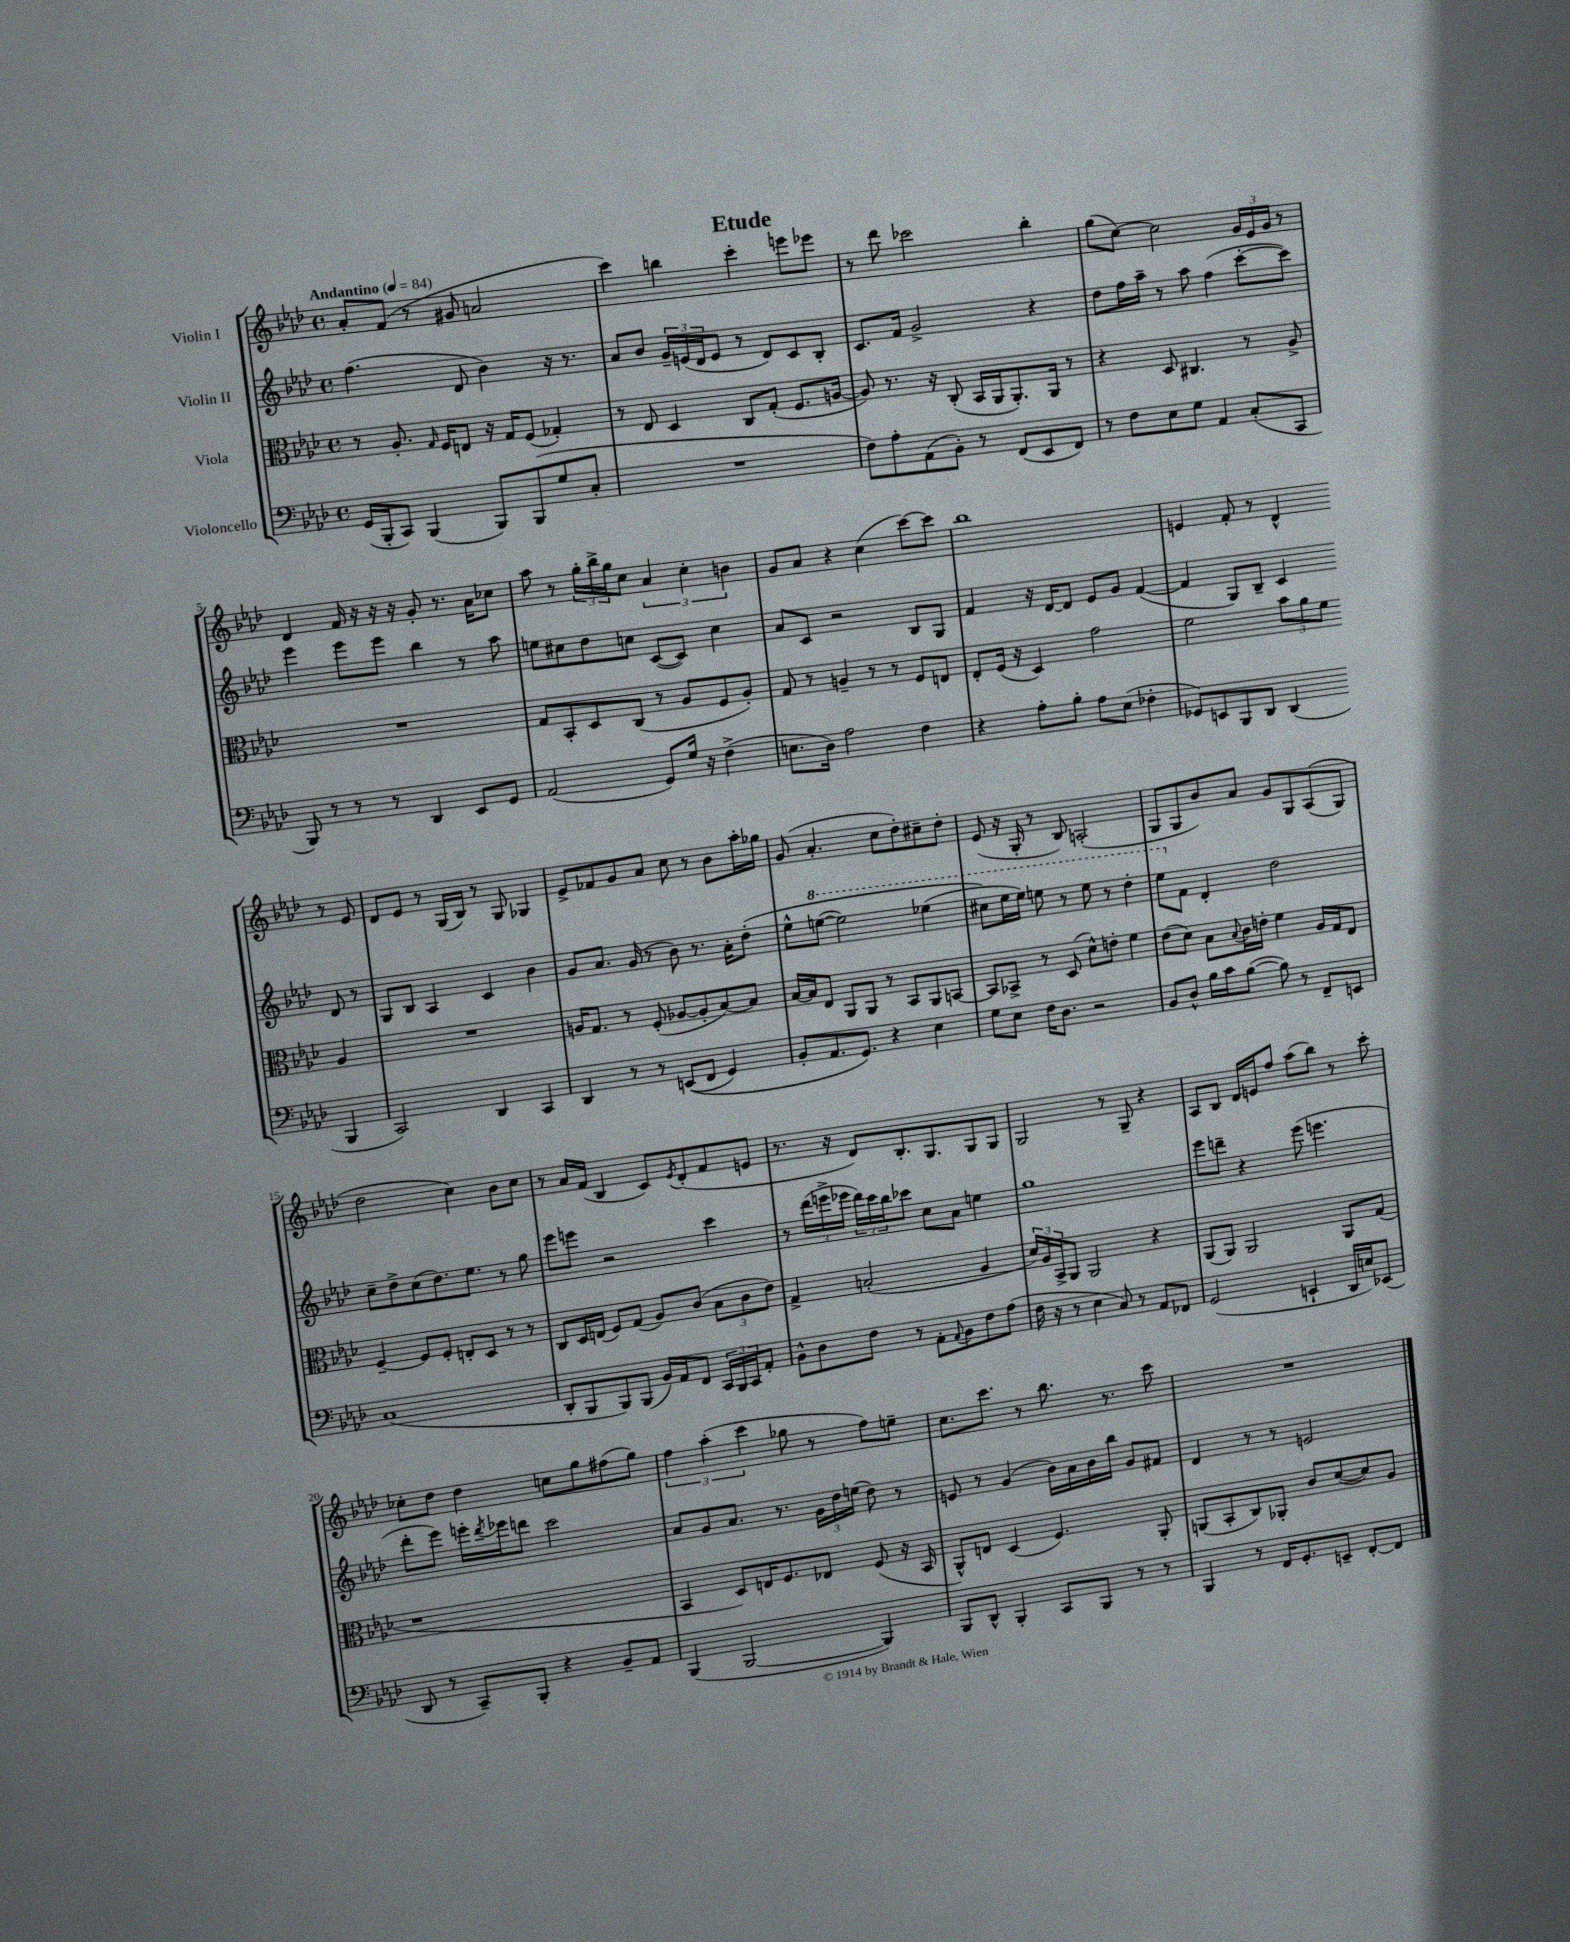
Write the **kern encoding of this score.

**kern	**kern	**kern	**kern
*staff4	*staff3	*staff2	*staff1
*clefF4	*clefC3	*clefG2	*clefG2
*k[b-e-a-d-]	*k[b-e-a-d-]	*k[b-e-a-d-]	*k[b-e-a-d-]
*M4/4	*M4/4	*M4/4	*M4/4
*met(c)	*met(c)	*met(c)	*met(c)
*MM84	*MM84	*MM84	*MM84
(16GG	8r	(4.ff	8a-'
16BBB-'	.	.	.
8CC)	8.A-'	.	(8f
(4BBB-	.	.	8r
.	16qqG	.	.
.	16F	.	.
.	8E	8d-	8g#
8BBB-)	16r	4b-)	2a
.	16G	.	.
(8BBB-	(8F	.	.
8G	4G-')	16r	.
.	.	8.r	.
8C'	.	.	.
=	=	=	=
1r	8r	8a-	4ccc)
.	8E-	8b-	.
.	4D-	24g~	4bb
.	.	(24e	.
.	.	24d-	.
.	.	8e	.
.	8C	8r	4ccc'
.	(8G'	8d-)	.
.	8.F	8c	8eee
.	.	8B-'	8eee-
.	[16A	.	.
=	=	=	=
8F)	8A])	8.c	8r
8A-'	8.r	.	8ddd-
.	.	16f	.
(8AA-	.	2g^	2ccc-
.	16r	.	.
8BB-')	(8C'	.	.
8r	16BB-	.	.
.	16AA-	.	.
(8FF	8.AA-')	.	.
8EE-	.	4r	4bb-'
.	16AA-	.	.
8FF)	8r	.	.
=	=	=	=
8r	4r	8dd-	(8gg
8F	.	16ff	[8cc)
.	.	16aa-~	.
8E-	8D-	8r	2cc]
8G	4.C#	8aa-	.
4AA-	.	(4ff	.
(8C'	8r	[8ccc'	24g
.	.	.	24e-
.	.	.	24g
8CC	8A-^	8ccc])	8r
=	=	=	=
8BBB-)	1r	4eee-	4d-
8r	.	.	.
8r	.	8eee-	16f
.	.	.	16r
8r	.	8eee-	16r
.	.	.	16r
4DD-	.	4bb-	8g'
.	.	.	8.r
8EE-	.	8r	.
.	.	.	16a-
8GG	.	8aa-	8cc-
=	=	=	=
(2AA-	8G	8ee	8aa-
.	8BB-'	8cc#	8r
.	8D-	8dd-	24gg'
.	.	.	24bb-^
.	.	.	24gg
.	(8C	8cc	8cc
8GG)	8r	([8c	6a-
16G	8A-	8c])	.
.	.	.	6cc'
16r	.	.	.
(4F^	8F	4cc	.
.	.	.	6b
.	8A-')	.	.
=	=	=	=
8.E	8G	8a-	8g
.	8r	8c	8a-
16D-)	.	.	.
2A-	4A~	2r	4r
.	8r	.	(4cc
.	8r	.	.
4F	8F	8B-	[8ccc)
.	8E	8G	8ccc]
=	=	=	=
4r	8E-'	4f	1bb-
.	(16F	.	.
.	16r	.	.
8A-'	4D-)	16r	.
.	.	[16d-	.
8B-'	.	8d-]	.
8A-	2g	8e-	.
(8E-	.	8g	.
4F-'	.	([4f	.
=	=	=	=
8GG-)	2f	4f]	4e
8EE	.	.	.
8BBB-	.	8G)	8f'
8DD-	.	8B-~	8r
(4DD-	12b-	4c	4d-^^
.	12a-	.	.
.	12f	.	.
4BBB-	4A-	8d-	8r
.	.	8r	8e
=	=	=	=
2CC)	1r	8G	8d-
.	.	8B-	8e-
.	.	4A-	8r
.	.	.	(16G
.	.	.	16B-)
4DD-	.	4c	8r
.	.	.	8G
4CC	.	4b-	4G-
=	=	=	=
4DD-	16A	8g	8e-^
.	8.G	.	.
.	.	8.a-	8f-
8r	8r	.	8g
.	.	(16g	.
8r	(8F'	8r	8a-
&((8EE	[8A-	8b-)	8cc
8FF	8A-']	8.r	8r
4GG)	[8B-)	.	8b-
.	.	16a-'	.
.	8B-]	&(8dd-'	16aa-'
.	.	.	16gg-
=	=	=	=
8BB-'	[16B-	8ee-^^	(8g
.	16B-]	.	.
8.AA-	8E-	([8eee	4.a-'
.	8AA-	2eee])	.
8.GG&)	.	.	.
.	8AA-	.	.
4r	8r	.	8cc
.	8BB-	.	8dd-')
4E-	8AA-	(4eee-	8cc#~
.	[8BB	.	8dd-'
=	=	=	=
8G	8BB]	8ccc#&)	(8e-
8E-	8BB-^	16eee-	16r
.	.	16eee-)	16G'
16F	8r	8eee	8r
8.D-	.	.	.
.	(8D-	8r	8B-)
2r	8d-^^)	8eee	(2A'
.	8e'	8r	.
.	4f	4ddd-'	.
=	=	=	=
8BB-	(8e-	8eee-	8G
8D-^^	8d-)	8f	8G
16B-	8B-	4d-'	8b-)
16c	.	.	.
.	8qqB-	.	.
([8B-	16c	.	8a-
.	16e'	.	.
8B-])	4f	2dd-	8g
8r	.	.	8G
8FF~	16A-	.	&((8A-
.	16G	.	.
8EE	8E-	.	8G)
=	=	=	=
(1C	[4F~	8cc~	2dd-
.	.	8dd-^	.
.	8F]	(8cc	.
.	8F'	8.dd-)	.
.	8E'	.	4cc&)
.	.	8.ee-	.
.	8D-	.	.
.	8r	8r	8b-
.	8r	8gg	8cc
=	=	=	=
8DD-'	8C	8eee-	8r
8BBB-	16D-	8eee	16a-
.	(16E	.	(16f
8BBB-)	8F)	2r	4B-
(8BBB-	(8G	.	.
16BB-)	8A-)	.	8c)
16AA-	.	.	.
.	.	.	8qe-
8FF	(8c	.	(8d-'
24CC	12B-	4ccc	8f
24BBB-	.	.	.
24CC	12c	.	.
8AA-'	.	.	8e
.	12e-)	.	.
=	=	=	=
8BB-^^	4G^	8r	8.r
8D-	.	(24ddd-	.
.	.	24eee^	.
.	.	.	16r
.	.	24eee-	.
8F	(2B'	24ddd-)	8d-)
.	.	24ccc	.
.	.	24bb-	.
8r	.	8ccc-	8.B-'
8AA-'	.	8cc	.
.	.	.	8.G
8qqAA-	.	.	.
8BB-	.	8a-	.
8F	4A-	4ee	8G
(8A-	.	.	8G
=	=	=	=
16F	24d-)	1gg	2G
.	24A-	.	.
16r	.	.	.
.	24BB-^	.	.
8r	8AA-	.	.
4E-	2AA-	.	.
8C)	.	.	8r
8r	.	.	8G~
8AA-	4r	.	4r
8FF-	.	.	.
=	=	=	=
(2GG	(8AA-	8eee-	8A-
.	8AA-)	8ddd~	8B-
.	2AA-	4r	16d-
.	.	.	16e
.	.	.	8ff
4EE`	.	(8eee-	(8aa-
.	.	4.eee	8bb-)
16DD-	8AA-	.	8r
16E)	.	.	.
(8EE-	(8G	.	8ccc'
=	=	=	=
8DD-	1r	8ddd-'	8cc-'
8r	.	8eee-)	8dd-
8CC~)	.	16eee'	4dd-
.	.	8qddd-	.
.	.	16eee-	.
8BBB-'	.	8ddd	.
4r	.	2ccc	8cc
.	.	.	8gg
8BB-~	.	.	(8ff#
8AA-	.	.	8gg)
=	=	=	=
(4BBB-	4BB-	8a-	6ff
.	.	8g	.
.	.	.	(6aa-'
[2BBB-	8D-)	8.a-	.
.	.	.	6ccc
.	16E	.	.
.	8.F	8.r	.
.	.	.	8gg-
.	8E-	24g	8r
.	.	24dd-	.
.	.	(24ee	.
4BBB-])	(8F	8dd-)	8ff)
.	16r	8r	8ee~
.	16BB-	.	.
=	=	=	=
8BBB-	8AA-^^)	8e	8.cc
8DD-^^	8E	8r	.
.	.	.	8.ccc
4BBB-'	(4D-	(4g	.
.	.	.	8r
8CC	4.F)	16b-)	8.bb-
.	.	16a-	.
8BBB-	.	16b-	.
.	.	16bb-	8.r
8r	.	8g	.
8r	8AA-'	8f#	8ccc
=	=	=	=
4BBB-	(8AA	4d-	1r
.	8BB-'	.	.
8r	8C)	8r	.
16FF	8AA-'	8r	.
8.GG'	.	.	.
.	8c	2e	.
8EE~	([8d-	.	.
[8FF'	8d-])	.	.
8FF]	8A-	.	.
==	==	==	==
*-	*-	*-	*-
